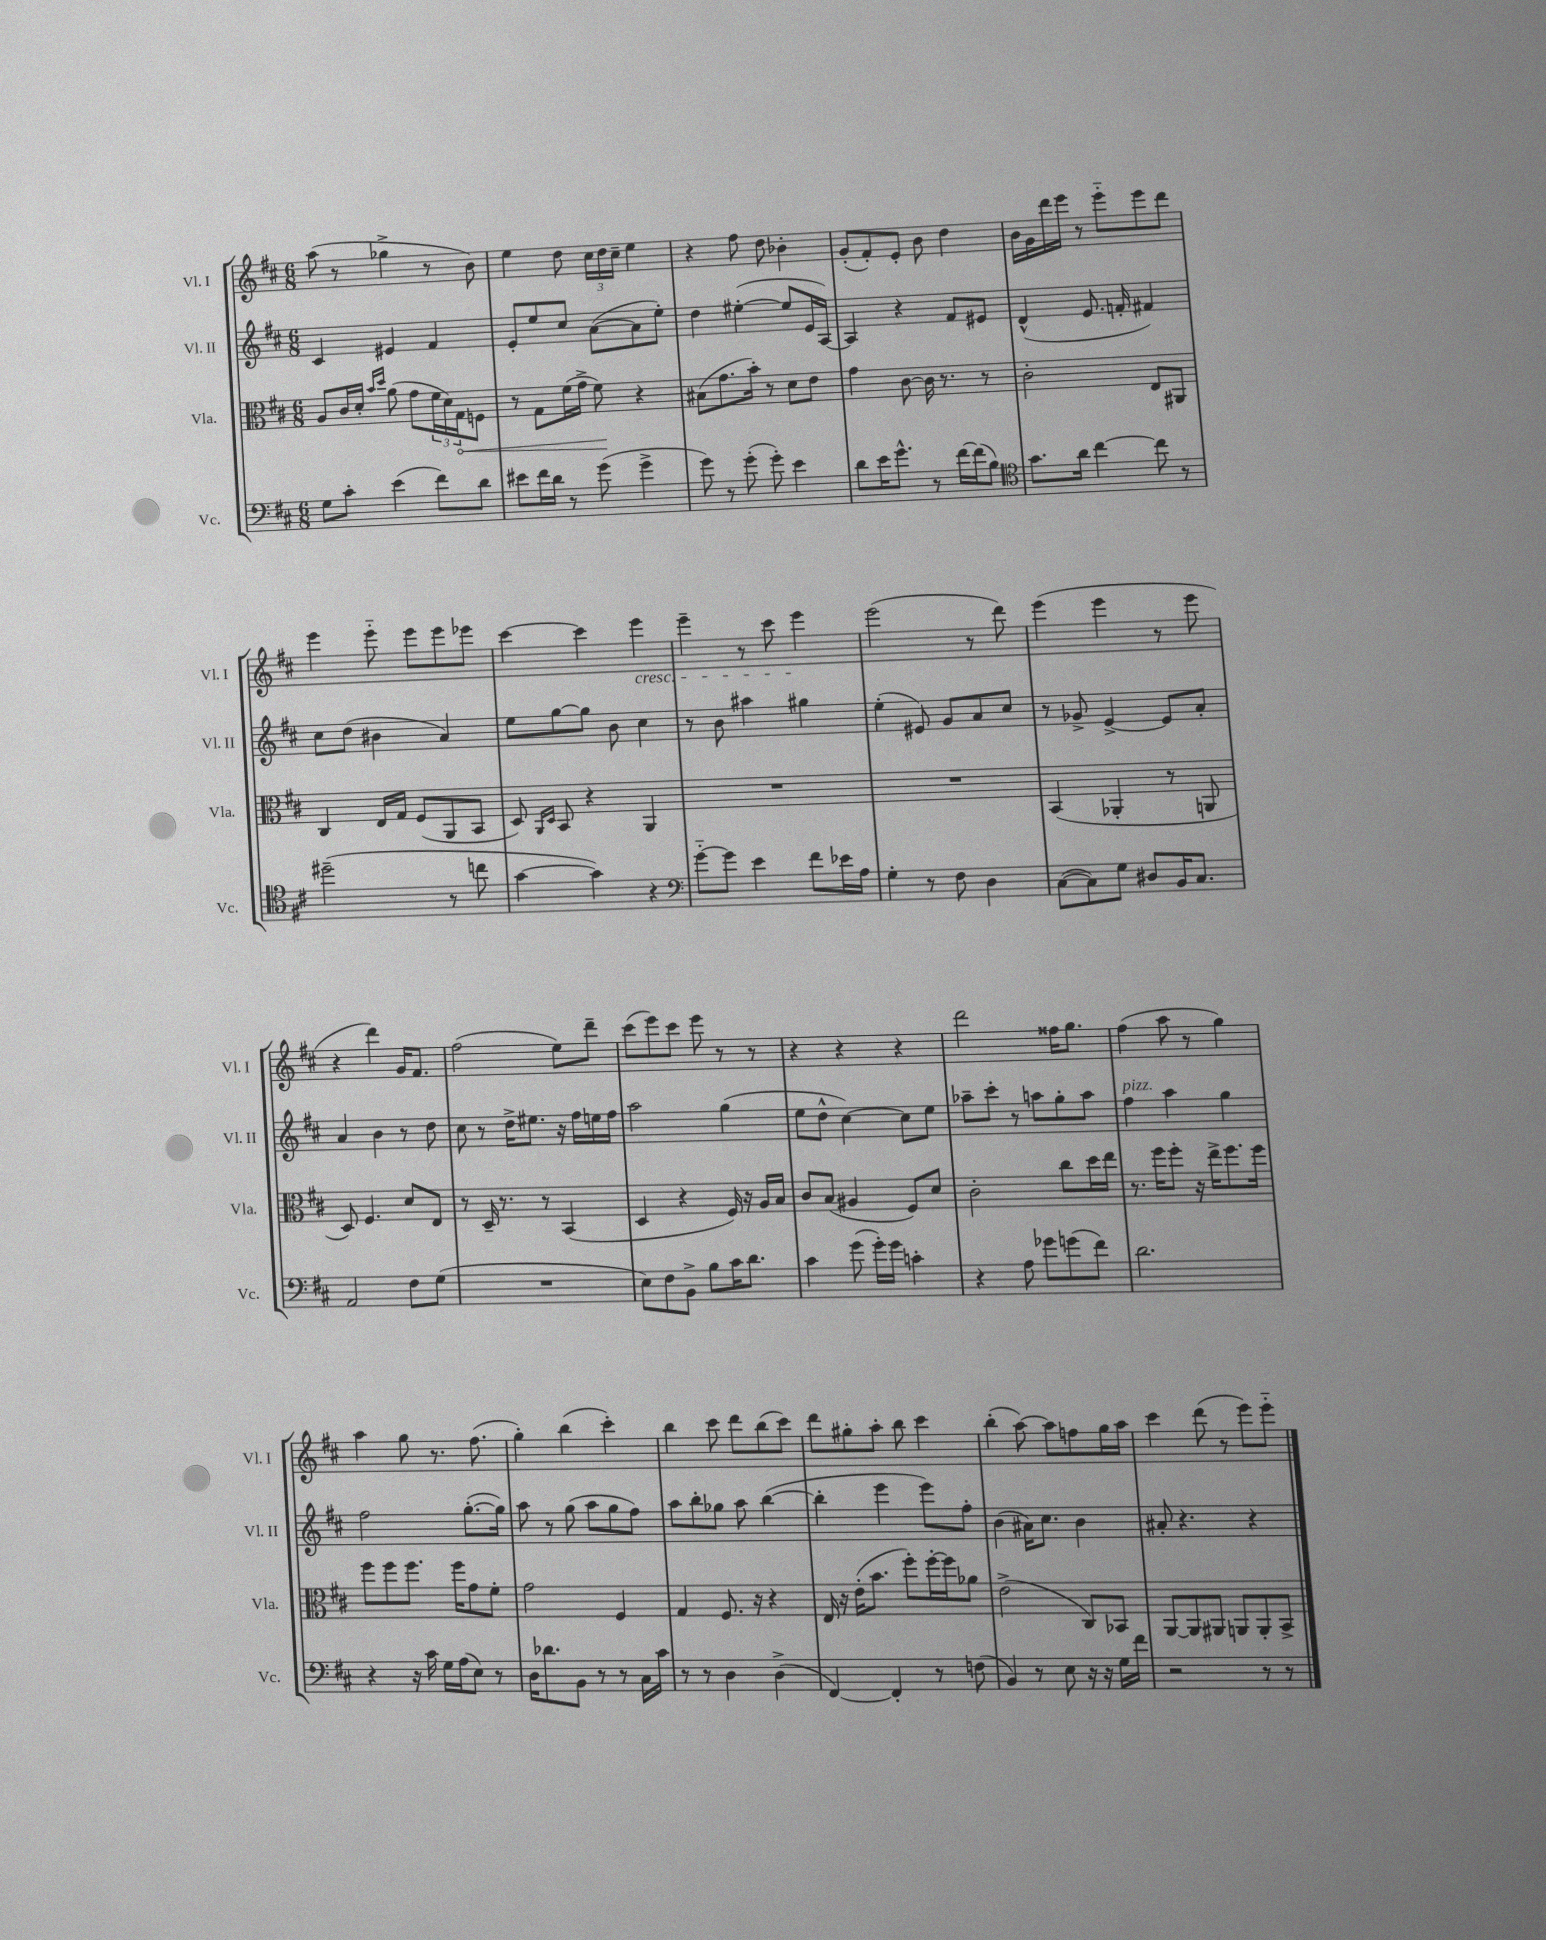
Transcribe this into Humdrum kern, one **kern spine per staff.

**kern	**kern	**dynam	**kern	**kern
*part4	*part3	*part3	*part2	*part1
*staff4	*staff3	*staff3	*staff2	*staff1
*I"Vc.	*I"Vla.	*	*I"Vl. II	*I"Vl. I
*I'Vc.	*I'Vla.	*	*I'Vl. II	*I'Vl. I
*clefF4	*clefC3	*	*clefG2	*clefG2
*k[f#c#]	*k[f#c#]	*	*k[f#c#]	*k[f#c#]
*M6/8	*M6/8	*	*M6/8	*M6/8
=15	=15	=15	=15	=15
8G\L	8A/L	.	4c#/	(8aa\
8c#'\J	16c#/L	.	.	8r
.	16d'/JJ	.	.	.
.	16qqb/LL	.	.	.
.	16qqdd/JJ	.	.	.
(4e\	(8a\	.	4e#X/	4gg-X^\
.	8g\L	.	.	.
8f#\L)	24f#\L	.	4f#/	8r
.	24d\)	.	.	.
!	!	!LO:HP:b	!	!
.	24G\J	<	.	.
8d\J	8Fn\J	.	.	8b\)
=16	=16	=16	=16	=16
8e#X\L	8r	.	8e'/L	4ee\
16f#\L	8G\L	.	8ee/	.
16d\JJ	.	.	.	.
8r	(16f#\L	.	8cc#/J	8dd\
.	16g^\JJ	.	.	.
(8g\	8f#\)	.	([8a\L	24cc#\LL
.	.	.	.	24dd\
.	.	.	.	24cc#~\JJ
4g^\	4r	[	8a\]	4ee\
.	.	.	8ee'\J)	.
=17	=17	=17	=17	=17
8g\)	(8B#X\L	.	4dd\	4r
8r	8.g\	.	.	.
(8g'\	.	.	([4ee#X'\	8ff#\
.	16b'\Jk)	.	.	.
8g'\)	8r	.	.	8dd\
4e\	8d\L	.	8ee#/L]	4b-X'\
.	8e\J	.	16e/L	.
.	.	.	[16A/JJ)	.
=18	=18	=18	=18	=18
8d\L	4g\	.	4A/]	(8g'/L
16e\K	.	.	.	8f#'/)
8.g^^\J	.	.	.	.
.	[8c#\	.	4r	8e'/J
8r	16c#\]	.	.	8b\
.	8.r	.	.	.
[16f#\LL	.	.	8f#/L	4dd\
(16f#\J]	.	.	.	.
8B\J)	8r	.	8e#X/J	.
=19	=19	=19	=19	=19
*clefC4	*	*	*	*
8.g\L	2c#'\	.	(4d^^/	16b\LL
.	.	.	.	16g\
.	.	.	.	16ddd\
16a\Jk	.	.	.	16eee\JJ
[4cc#\	.	.	8.e/	8r
.	.	.	.	8eee\L
.	.	.	16fn'/	.
8cc#\]	8E/L	.	4f#X/)	8eee\
8r	8AA#X/J	.	.	8ddd\J
!!LO:LB:g=z
=20	=20	=20	=20	=20
(2dd#X~\	4C#/	.	8cc#\L	4eee\
.	.	.	(8dd\J	.
.	16E/LL	.	4b#X\	8eee\
.	16G/JJ	.	.	.
.	(8F#/L	.	.	8eee\L
8r	8AA/	.	4a/)	8eee\
8ccn\	8BB/J	.	.	8eee-X\J
=21	=21	=21	=21	=21
[4g\	8D/)	.	8ee\L	[4ccc#\
.	16qqAA/LL	.	.	.
.	16qqD/JJ	.	.	.
.	8BB/	.	[8gg\	.
4g\])	4r	.	8gg\J]	4ccc#\]
.	.	.	8b\	.
!	!	!	!	!LO:TX:b:i:t=cresc.
4r	4AA/	.	4cc#\	4eee\
=22	=22	=22	=22	=22
*clefF4	*	*	*	*
[8g\L	2.r	.	8r	4eee~\
8g\J]	.	.	8b\	.
4e\	.	.	4aa#X\	8r
.	.	.	.	8ccc#\
8f#\L	.	.	4gg#X\	4eee\
16e-X\L	.	.	.	.
16A\JJ	.	.	.	.
=23	=23	=23	=23	=23
4G'\	2.r	.	(4ee'\	(2eee\
8r	.	.	8e#X/)	.
8F#\	.	.	8g/L	.
4D\	.	.	8a/	8r
.	.	.	8cc#/J	8ddd\)
=24	=24	=24	=24	=24
([8C#\L	(4BB/	.	8r	(4eee\
8C#\])	.	.	8g-X^/	.
8G\J	4AA-X'/	.	[4e^/	4eee\
8D#X/L	.	.	.	.
16BB/K	8r	.	8e/L]	8r
8.C#/J	.	.	.	.
.	8AAn/	.	8a'/J	8eee\
!!LO:LB:g=z
=25	=25	=25	=25	=25
2AA/	8D/)	.	4a/	4r
.	4.F#/	.	.	.
.	.	.	4b\	4ddd\)
8F#\L	8d/L	.	8r	16g/KL
.	.	.	.	8.f#/J
(8G\J	8E/J	.	8dd\	.
=26	=26	=26	=26	=26
2.r	8r	.	8cc#\	(2ff#\
.	16D~/	.	8r	.
.	8.r	.	.	.
.	.	.	16dd^\KL	.
.	.	.	8.ee#X\J	.
.	8r	.	.	.
.	(4BB/	.	16r	8ee\L)
.	.	.	16ff#\LL	.
.	.	.	16een\	8ddd~\J
.	.	.	16ff#\JJ	.
=27	=27	=27	=27	=27
8E\L)	4D/	.	2aa\	(8ccc#\L
8F#\	.	.	.	8eee\)
8BB^\J	4r	.	.	8ccc#\J
8B\L	.	.	.	8eee\
16c#\K	16F#/)	.	(4gg\	8r
8.d\J	16r	.	.	.
.	16A/LL	.	.	8r
.	16B/JJ	.	.	.
=28	=28	=28	=28	=28
4c#\	8c#/L	.	8ee\L	4r
.	(8B/J	.	8dd^^\J	.
(8g\	4A#X/	.	[4cc#\)	4r
16g'\LL)	.	.	.	.
16g\JJ	.	.	.	.
4cn'\	8F#/L)	.	8cc#\L]	4r
.	8d/J	.	8ee\J	.
=29	=29	=29	=29	=29
4r	2c#'\	.	8aa-X~\L	2ddd\
.	.	.	8ccc#'\J	.
8A\	.	.	8r	.
8g-X\L	.	.	8aan\L	.
(8gn\	8cc#\L	.	8gg'\	16ff##X\KL
.	.	.	.	8.gg\J
8f#\J)	16dd\L	.	8aa\J	.
.	16ee\JJ	.	.	.
=30	=30	=30	=30	=30
!	!	!	!LO:TX:a:i:t=pizz.	!
2.d\	8.r	.	4ff#\	(4ff#\
.	16ff#\KL	.	.	.
.	8ff#'\J	.	4aa\	8aa\
.	16r	.	.	8r
.	16ee^\KL	.	.	.
.	8.ff#\	.	4gg\	4gg\)
.	16ff#\Jk	.	.	.
!!LO:LB:g=z
=31	=31	=31	=31	=31
4r	8ff#\L	.	2ff#\	4aa\
.	8ff#\	.	.	.
16r	8.ff#\J	.	.	8gg\
16c#\	.	.	.	.
16G\LL	.	.	.	8.r
(16A\J	16ff#\KL	.	.	.
8E\J)	8g\	.	([8.gg'\L	.
.	.	.	.	(8.ff#\
8r	8f#'\J	.	.	.
.	.	.	16gg\Jk])	.
=32	=32	=32	=32	=32
16D\KL	2g\	.	8aa\	4gg'\)
8.d-X\	.	.	.	.
.	.	.	8r	.
8BB\J	.	.	(8gg\	(4bb\
8r	.	.	8aa\L	.
8r	4F#/	.	8gg\	4ccc#'\)
16C#\LL	.	.	8ff#\J)	.
16c#\JJ	.	.	.	.
=33	=33	=33	=33	=33
8r	4G/	.	8aa\L	4bb\
8r	.	.	8bb'\	.
4D\	8.F#/	.	8gg-X\J	8ccc#\
.	.	.	8aa\	8ddd\L
.	16r	.	.	.
(4D^\	4r	.	([4bb\	(8bb\
.	.	.	.	8ccc#\J)
=34	=34	=34	=34	=34
[4FF#/)	16E/	.	4bb'\]	8ddd\L
.	16r	.	.	.
.	(16e'\KL	.	.	8gg#X'\
.	8.b\J	.	.	.
4FF#'/]	.	.	4eee\	8aa'\J
.	8ff#'\L)	.	.	8bb\
8r	[16ff#'\L	.	8eee\L)	4ccc#\
.	16ff#\J]	.	.	.
(8Fn\	8a-X\J	.	8ff#'\J	.
=35	=35	=35	=35	=35
4BB/)	(2e^\	.	(4b\	(4bb'\
8r	.	.	16a#X\KL)	[8aa\)
.	.	.	8.cc#\J	.
8E\	.	.	.	8aa\L]
16r	8C#/L)	.	4b\	8ffn\
16r	.	.	.	.
16G\LL	8BB-X/J	.	.	16gg\L
16f#\JJ	.	.	.	16aa\JJ
=36	=36	=36	=36	=36
2r	[8AA/L	.	8a#X'/	4ccc#\
.	8AA/]	.	4.r	.
.	8AA#X/J	.	.	(8ddd\
.	8AAn/L	.	.	8r
8r	8AA'/	.	4r	8eee\L)
8r	8BB^/J	.	.	8eee\J
==	==	==	==	==
*-	*-	*-	*-	*-
